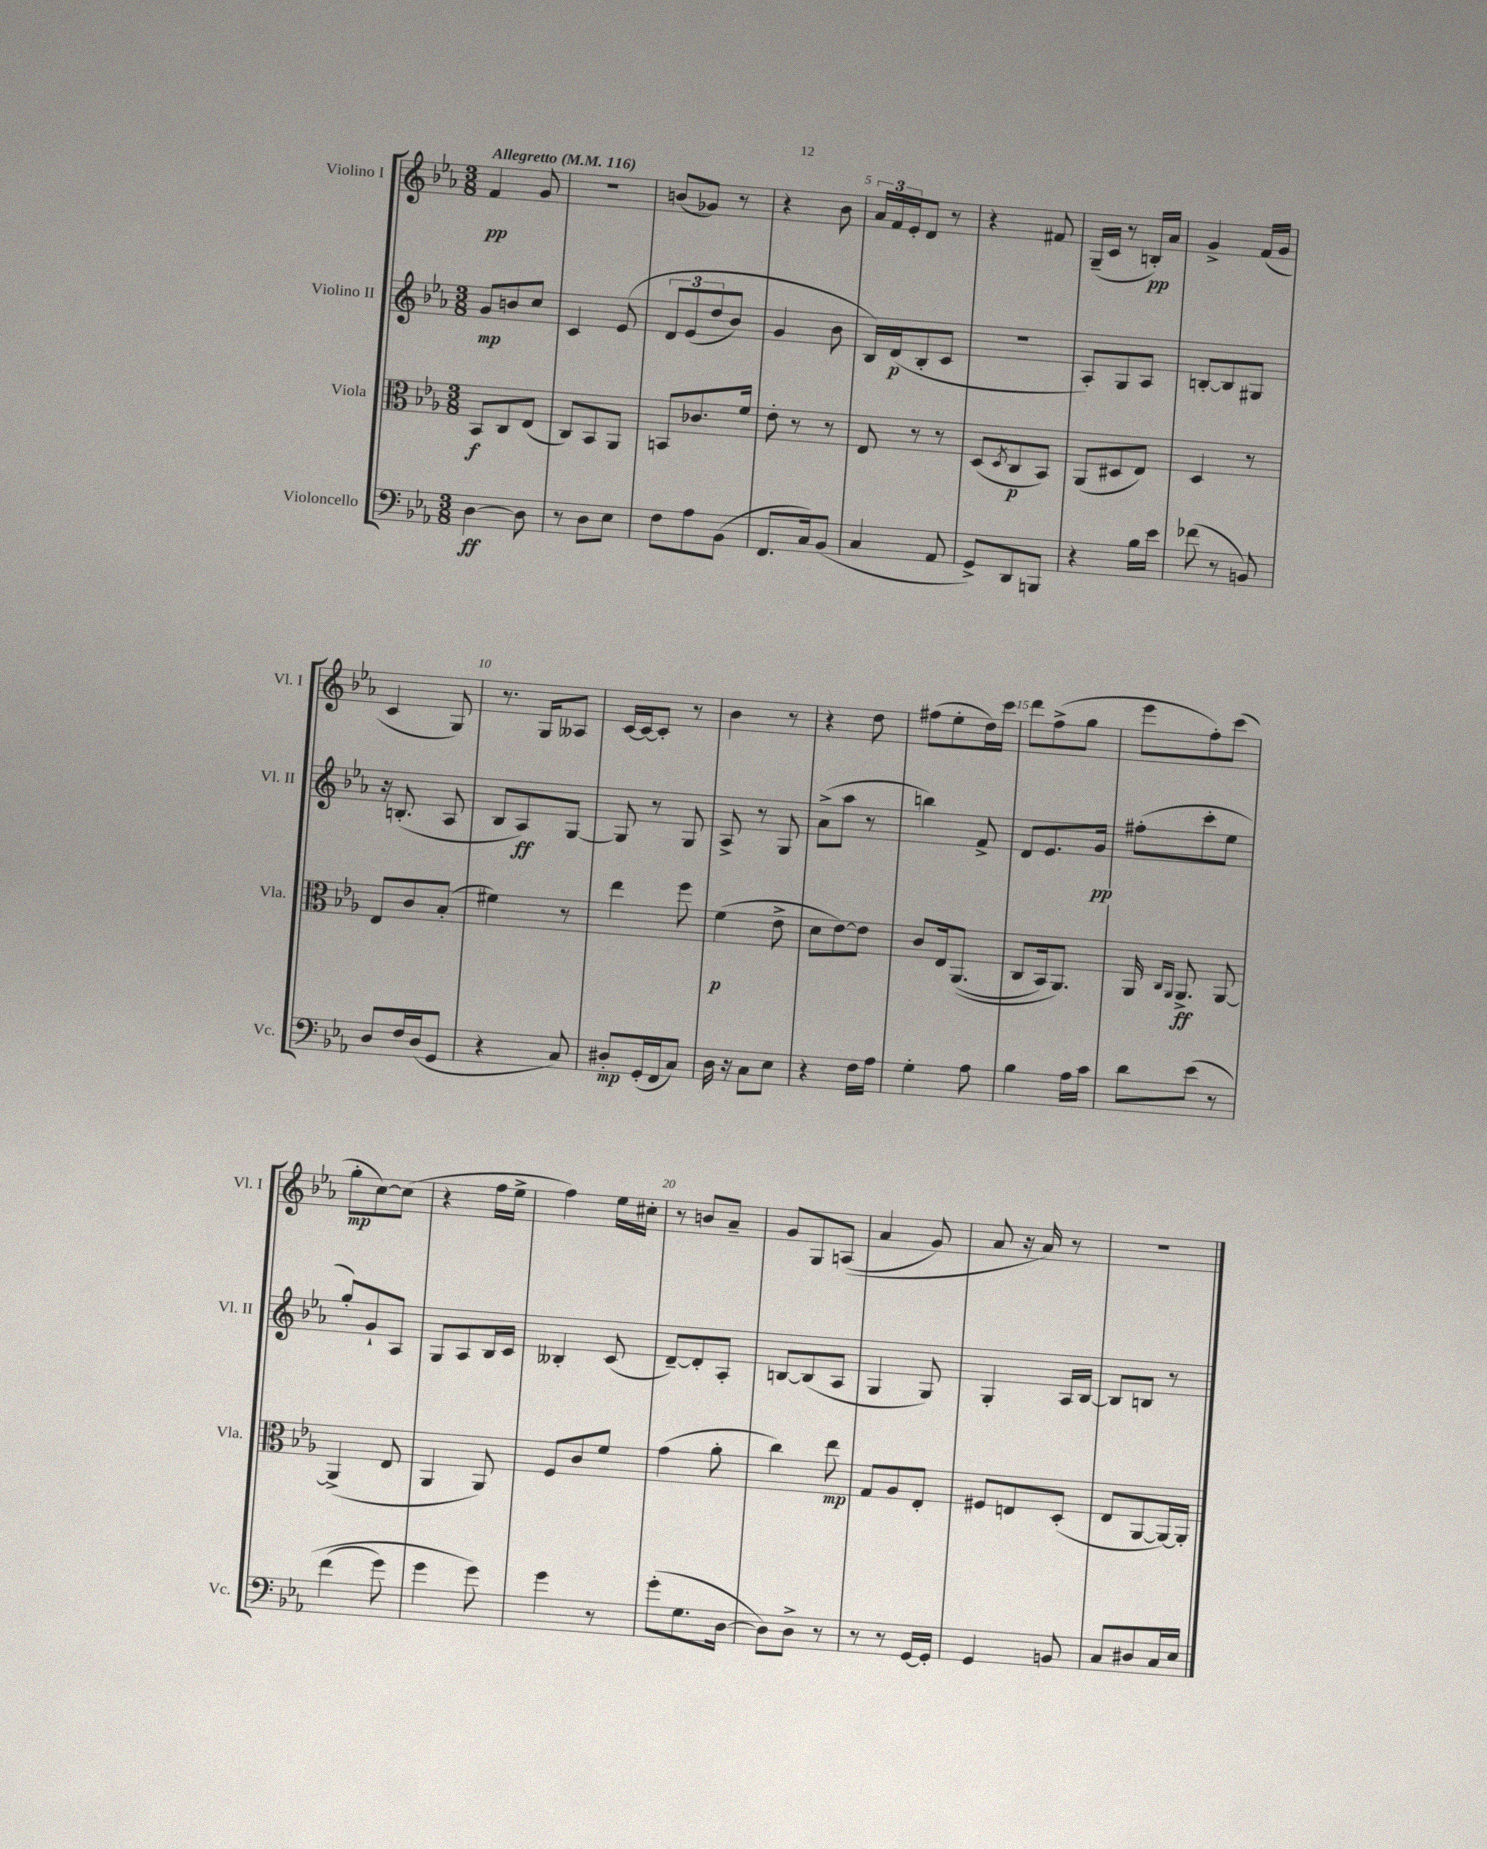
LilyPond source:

<<
\new StaffGroup <<
\new Staff = "s0" \with { instrumentName = "Violino I" shortInstrumentName = "Vl. I" } {
    \clef treble \key ees \major \numericTimeSignature \time 3/8 \tempo "Allegretto" 4 = 116
    f'4\pp g'8 |
    R4. |
    b'8( ges'8) r8 |
    r4 bes'8 |
    \tuplet 3/2 { aes'16 f'16 ees'16-. } d'8 r8 |
    r4 fis'8 |
    g16--( c'16 r8 b16-.\pp) aes'16 |
    g'4-> f'16( g'16 |
    c'4 g8) |
    r8. g16 aeses8 |
    c'16~ c'16~ c'8-. r8 |
    bes'4 r8 |
    r4 d''8 |
    fis''8( ees''8-. d''16) c'''16 |
    d'''8 f''8->( g''8 |
    ees'''8 f''8-.) c'''8( |
    g''8-.\mp c''8~) c''8( |
    r4 f''16 ees''16-> |
    f''4) ees''16 cis''16-. |
    r8 b'8 aes'8-- |
    g'8 g8 a8(\( |
    aes'4 g'8) |
    aes'8 r16 aes'16\) r8 |
    R4. \bar "|." |
}
\new Staff = "s1" \with { instrumentName = "Violino II" shortInstrumentName = "Vl. II" } {
    \clef treble \key ees \major \numericTimeSignature \time 3/8
    g'8\mp b'8 c''8 |
    c'4 ees'8\( |
    \tuplet 3/2 { d'8 ees'8( d''8 } bes'8) |
    g'4 bes'8 |
    bes16\) d'16\p( bes8-. c'8 |
    R4. |
    aes8-.) g8 aes8 |
    b8~-. b8 gis8 |
    r16 b8.-.( aes8 |
    bes8 aes8\ff) g8~ |
    g8 r8 g8 |
    aes8-> r8 g8 |
    aes'8->( aes''8 r8 |
    b''4) f'8-> |
    d'8 ees'8. g'16\pp |
    fis''8-.( c'''8-. ees''8 |
    g''8-.) g'8-! aes8 |
    g8 aes8 bes16 c'16 |
    beses4-. c'8( |
    d'8~--) d'8-. aes8-. |
    b8~ b8( aes8 |
    g4 g8) |
    g4-. aes16 bes16~ |
    bes8 b8 r8 \bar "|." |
}
\new Staff = "s2" \with { instrumentName = "Viola" shortInstrumentName = "Vla." } {
    \clef alto \key ees \major \numericTimeSignature \time 3/8
    bes,8\f c8 ees8( |
    c8) bes,8 aes,8 |
    b,8 ces'8. f'16 |
    ees'8-. r8 r8 |
    ees8 r8 r8 |
    d8( \acciaccatura { d8 } c8\p bes,8) |
    aes,8( dis8 ees8) |
    d4 r8 |
    ees8 c'8 bes8-.( |
    fis'4) r8 |
    ees''4 f''8 |
    f'4\p( ees'8-> |
    d'8 ees'8~) ees'8 |
    c'8 ees16 aes,8.(\( |
    c8 bes,16) aes,8.\) |
    aes,16 \grace { c16 aes,16 } aes,8.->\ff aes,8~ |
    aes,4->( ees8 |
    aes,4 aes,8) |
    f8 c'8 f'8 |
    g'4( aes'8-. |
    c''4) ees''8\mp |
    g8 aes8 ees8-. |
    fis8 e8 d8-.( |
    ees8 aes,8~ aes,16~) aes,16-. \bar "|." |
}
\new Staff = "s3" \with { instrumentName = "Violoncello" shortInstrumentName = "Vc." } {
    \clef bass \key ees \major \numericTimeSignature \time 3/8
    d4~\ff d8 |
    r8 d8 ees8 |
    f8 aes8 bes,8( |
    f,8. c16) bes,8( |
    c4 aes,8 |
    g,8->) d,8 b,,8 |
    r4 bes16 ees'16 |
    fes'8( r8 b,8) |
    d8 f16 d16( g,8 |
    r4 c8) |
    dis8-.\mp g,16-.( f,16 c8) |
    d16 r16 c8 ees8 |
    r4 f16 aes16 |
    g4-. aes8 |
    bes4 aes16 c'16 |
    d'8 ees'8\( r8 |
    f'4( g'8) |
    g'4 g'8\) |
    g'4 r8 |
    g'8-.( g8. d16~ |
    d8) d8-> r8 |
    r8 r8 g,16~ g,16-. |
    g,4 b,8 |
    c8 dis8 c16 ees16 \bar "|." |
}
>>
>>
\layout { \context { \Score \override BarNumber.break-visibility = ##(#f #t #t) barNumberVisibility = #(every-nth-bar-number-visible 5) } }
